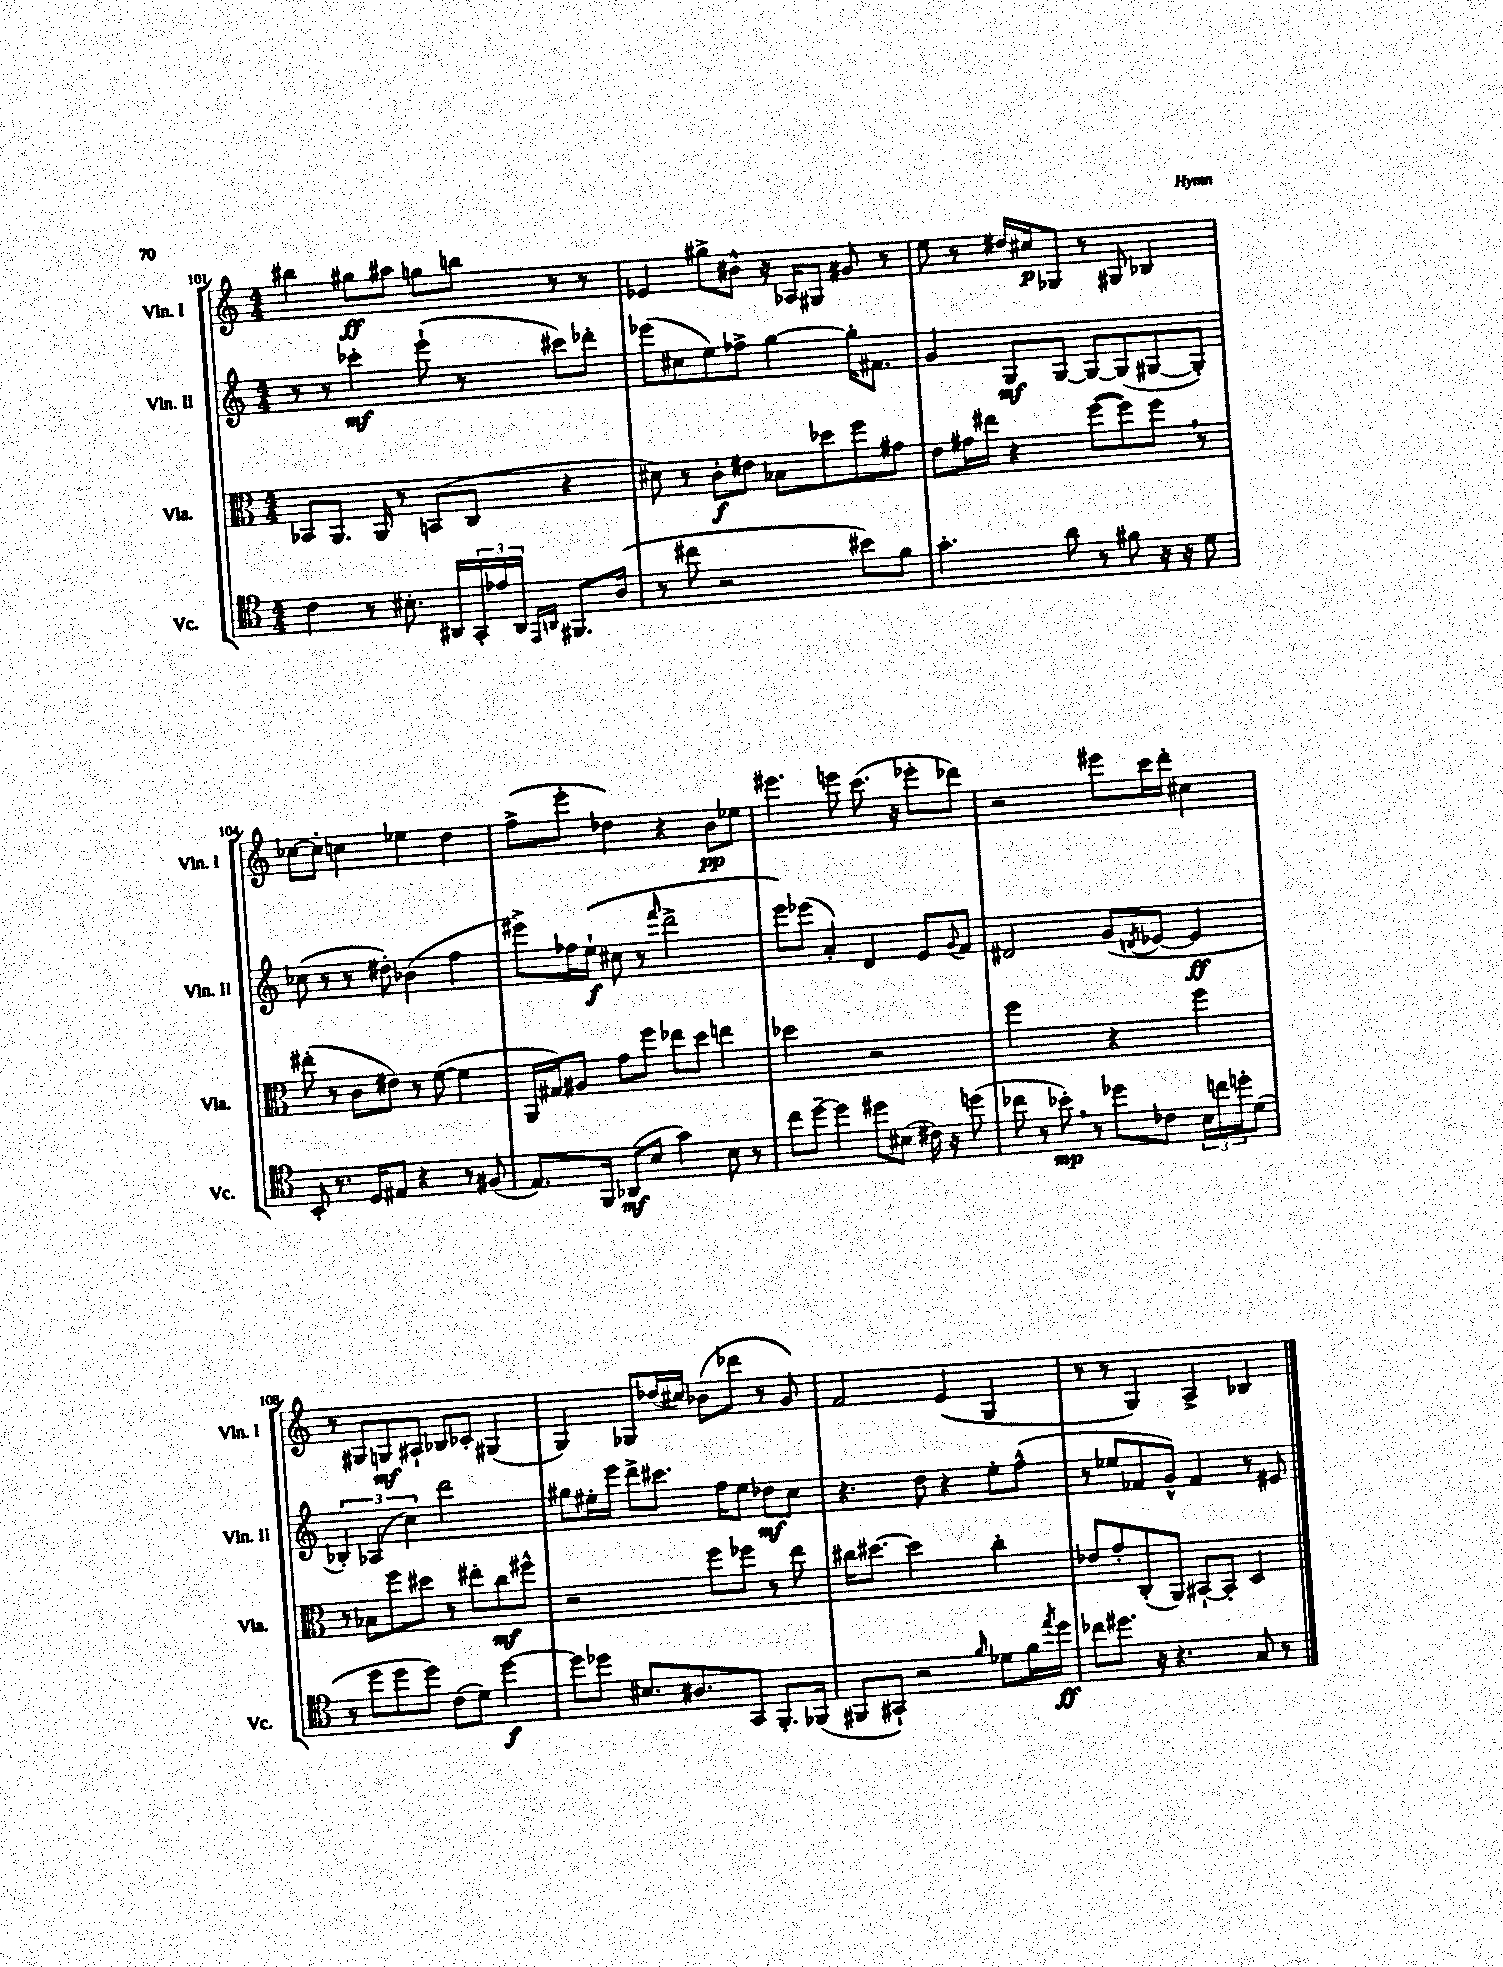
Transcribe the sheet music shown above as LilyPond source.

<<
\new StaffGroup <<
\new Staff = "s0" \with { instrumentName = "Vln. I" shortInstrumentName = "Vln. I" } {
    \clef treble \key c \major \numericTimeSignature \time 4/4
    bis''4 gis''8\ff ais''8 g''8 b''8 r8 r8 |
    ees'4 gis''8-> bis'8-^ r16 aes16 gis8 gis'8 r8 |
    e''8 r8 dis''16 cis''16\p ges8 r8 gis8 bes4 |
    ces''8~ ces''8-. c''4 ees''4 d''4 |
    f''8->( e'''8-. des''4) r4 b'8\pp ees''8 |
    eis'''4. e'''8 c'''8.( r16 ees'''8-. des'''8) |
    r2 eis'''8 c'''16 d'''16-. cis''4 |
    r8 gis8 g8\mf ais8-! bes8 ces'8-. gis4( |
    g4) ges8 des''16( cis''16) bes'8( des'''8 r8 g'8) |
    f'2 e'4( g4 |
    r8 r8 g4) a4-> bes4 \bar "|." |
}
\new Staff = "s1" \with { instrumentName = "Vln. II" shortInstrumentName = "Vln. II" } {
    \clef treble \key c \major \numericTimeSignature \time 4/4
    r8 r8 ces'''4-.\mf e'''8-!( r8 cis'''8) des'''8-. |
    ees'''8( cis''8 e''8) fes''8-> g''4~ g''16-. fis'8. |
    g'4 g8\mf g8~ g8~ g8( gis8~ gis8-.) |
    ces''8( r8 r8 dis''8-.) bes'4( f''4 |
    eis'''8->) fes''16 e''16-!\f( cis''8 r8 \grace { f'''16 } d'''2-> |
    e'''8) ees'''8( a'4-.) d'4 e'8 \appoggiatura { g'8 } f'8 |
    dis'2 g'8( \acciaccatura { d'8 } ees'8~ ees'4\ff |
    \tuplet 3/2 { bes4-.) aes4( c''4) } d'''2 |
    gis''8 eis''16-. e'''16 d'''8-> cis'''8. f''16 eis''8 des''8\mf c''8 |
    r4. d''8 r4 e''8-. f''8-^( |
    r8 ees''8 fes'8 g'8-^) fes'4 r8 eis'8 \bar "|." |
}
\new Staff = "s2" \with { instrumentName = "Vla." shortInstrumentName = "Vla." } {
    \clef alto \key c \major \numericTimeSignature \time 4/4
    bes,8 a,8. a,16 r8 b,8( c8 r4 |
    dis'8) r8 c'8-.\f eis'8 bes8 des''8 f''8 gis'8 |
    e'8 gis'16 eis''16 r4 f''8~( f''8) f''8 \breathe r8 |
    eis''8-.( r8 c'8 eis'8) r8 f'8~( f'4 |
    a,16 gis16) ais8 g'8 f''8 ees''8 d''8 e''4 |
    des''2 r2 |
    f''2 r4 f''4 |
    r8 bes8 f''8 dis''8 r8 eis''8-. c''8\mf fis''8-^ |
    r2 f''8 fes''8 r8 e''8 |
    cis''16 dis''8.~ dis''2 cis''4-. |
    ees'8 g'8-. c8-.( a,8) bis,8~-! bis,8-. d4 \bar "|." |
}
\new Staff = "s3" \with { instrumentName = "Vc." shortInstrumentName = "Vc." } {
    \clef tenor \key c \major \numericTimeSignature \time 4/4
    c'4 r8 bis8.-. ais,16 \tuplet 3/2 { g,16-. ees'16 ais,16 } \grace { e,16 a,16 } fis,8. a16( |
    r8 cis''8 r2 bis'8) f'8 |
    g'4.-. a'8 r8 fis'8 r16 r16 d'8 |
    b,8-. r8. d16 eis8 r4 r8 fis8( |
    e8.) f,16 aes,8\mf( b8 g'4) b8 r8 |
    c''8 d''8~-- d''4 dis''8 bis8( cis'16) r16 d''8( |
    ces''8 r8 bes'8-.\mp) \breathe r8 des''8 ces'8 \tuplet 3/2 { b16 c''16 d''16-. } d'8( |
    r8 d''8 d''8 d''8) c'8( d'8) d''4~\f |
    d''8 des''8 bis8. ais8. g,8 f,8.-. fes,16( |
    fis,8 gis,8-!) r2 \grace { f'16 } des'8 f'16 \acciaccatura { e''8 } d''16\ff |
    ces''8 dis''8. r16 r4. g8 r8 \bar "|." |
}
>>
>>
\layout { \context { \Score currentBarNumber = #101 } }
